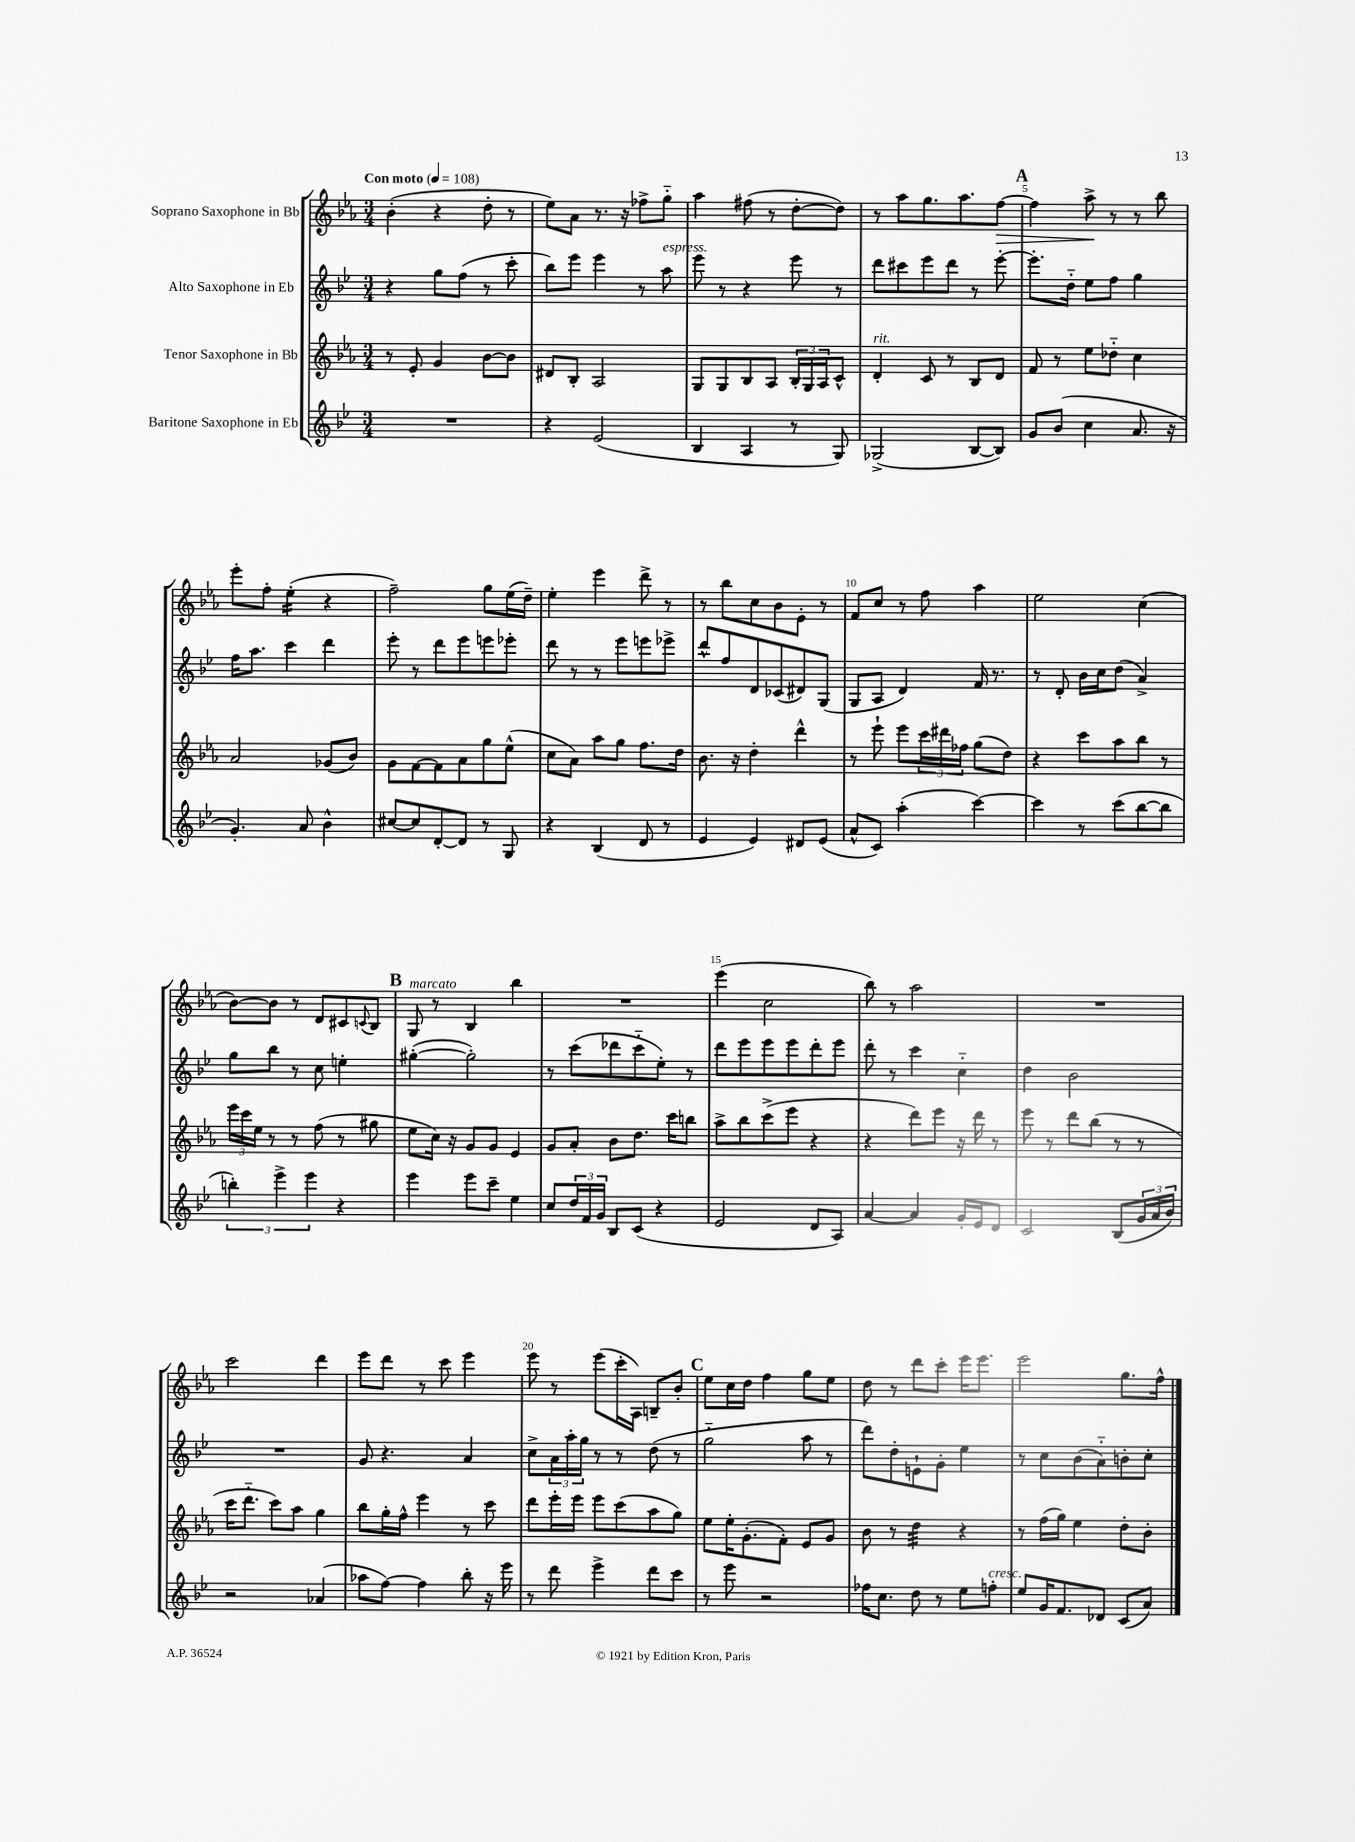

**kern	**kern	**kern	**kern
*staff4	*staff3	*staff2	*staff1
*clefG2	*clefG2	*clefG2	*clefG2
*k[b-e-]	*k[b-e-a-]	*k[b-e-]	*k[b-e-a-]
*M3/4	*M3/4	*M3/4	*M3/4
*MM108	*MM108	*MM108	*MM108
2.r	8r	4r	(4b-'
.	8e-'	.	.
.	4g	8gg	4r
.	.	(8ff	.
.	[8b-	8r	8dd'
.	8b-]	8ccc'	8r
=	=	=	=
4r	8d#	8bb-)	8ee-)
.	8B-'	8eee-	8a-
(2e-	2A-	4eee-	8.r
.	.	.	16r
.	.	8r	8ff-^
.	.	8aa	8gg'~
=	=	=	=
4B-	8G	8eee-	4aa-
.	8G	8r	.
4A	8B-	4r	(8ff#
.	8A-	.	8r
8r	24B-'	8eee-	[8dd'
.	24G	.	.
.	24A-	.	.
8G)	8c^^	8r	8dd])
=	=	=	=
(2G-^	4d'	8ddd	8r
.	.	8ccc#	8aa-
.	8c	8eee-	8.gg
.	8r	8ddd	.
.	.	.	8.aa-
[8B-	8B-	8r	.
8B-])	8d	[8eee-'	[8ff
=	=	=	=
8g	8f	8.eee-']	4ff]
(8b-	8r	.	.
.	.	16dd'~	.
4cc	8ee-	8ee-	8aa-^
.	8dd-'~	8ff	8r
8.a	4cc	4gg	8r
.	.	.	8bb-
16r	.	.	.
=	=	=	=
4.g')	2a-	16ff	8eee-'
.	.	8.aa	.
.	.	.	8ff'
.	.	4ccc	(4ee-'
8a	.	.	.
4b-^^	(8g-	4ddd	4r
.	8b-)	.	.
=	=	=	=
[8cc#	8g	8eee-'	2ff~)
8cc#]	[8f	8r	.
[8d'	8f]	8ddd	.
8d]	8a-	8eee-	.
8r	8gg	8eee	8gg
8G	(8ee-^^	8eee-'	(16ee-
.	.	.	16dd~)
=	=	=	=
4r	8cc	8ddd	4ee-'
.	8a-)	8r	.
(4B-	8aa-	8r	4eee-
.	8gg	8eee-	.
8d	8.ff	8eee	8ddd^
8r	.	8eee-^	8r
.	16dd	.	.
=	=	=	=
4e-	8.b-	8ddd^^	8r
.	.	8ff	8bb-
.	16r	.	.
4e-)	4dd'	8d	8cc
.	.	(8c-	8b-
8d#	4ddd^^	8d#)	8e-'
(8e-	.	(8G	8r
=	=	=	=
8a^^	8r	8G	8f
8c)	8eee-`	8A	8cc
(4aa'	8eee-	4d)	8r
.	24ccc	.	8ff
.	24ddd#	.	.
.	24ff-	.	.
[4ccc)	(8gg	16f	4aa-
.	.	8.r	.
.	8dd)	.	.
=	=	=	=
4ccc]	4r	8r	2ee-
.	.	8d'	.
8r	8ccc	16b-	.
.	.	16cc	.
(8ccc	8aa-	(8dd	.
[8bb-	8bb-	4a^)	(4cc
8bb-]	8r	.	.
=	=	=	=
6bb')	24eee-	8gg	[8b-)
.	24ccc	.	.
.	24ee-	.	.
.	8r	8bb-	8b-]
6eee-^	.	.	.
.	8r	8r	8r
6eee-	.	.	.
.	(8ff	8cc	8d
4r	8r	4ee'	8c#
.	.	.	8qqc
.	8gg#	.	8B-
=	=	=	=
4eee-	8ee-	([4gg#'	8G
.	16cc)	.	8r
.	16r	.	.
8eee-	8g	2gg#'])	4B-
8ccc~	8g	.	.
4ee-	4e-	.	4bb-
=	=	=	=
8cc	8g	8r	2.r
24dd	8a-'	(8ccc	.
24f	.	.	.
24g	.	.	.
8B-	8b-	8ddd-	.
(8c	8.dd	8ccc'~	.
4r	.	8ee-')	.
.	16ccc	.	.
.	8bb	8r	.
=	=	=	=
2e-	8aa-^	8ddd	(4eee-
.	8bb-	8eee-	.
.	(8ccc^	8eee-	2cc
.	8eee-	8eee-	.
8d	4r	8ddd'	.
8A)	.	8eee-	.
=	=	=	=
[4a	4r	8ddd'	8bb-)
.	.	8r	8r
4a]	8ddd)	4ccc	2aa-
.	8eee-	.	.
16g'	16r	4cc'~	.
16e-	16ddd	.	.
8d	8r	.	.
=	=	=	=
2c	8eee-	4dd	2.r
.	8r	.	.
.	8ddd	2b-	.
.	(8bb-	.	.
(8B-	8r	.	.
24g	8r	.	.
24a	.	.	.
24b-)	.	.	.
=	=	=	=
2r	16ccc	2.r	2ccc
.	8.ddd'~	.	.
.	8ccc)	.	.
.	8aa-	.	.
(4a-	4gg	.	4ddd
=	=	=	=
8aa-	8bb-	8g	8eee-
[8ff)	16gg'	4.r	8ddd
.	16ff^^	.	.
4ff]	4eee-	.	8r
.	.	.	8ccc
8bb-'	8r	4a	4eee-
16r	8ccc	.	.
16eee-	.	.	.
=	=	=	=
8r	8ddd	8cc^	8eee-
8ddd	16eee-'	24a	8r
.	.	24aa'	.
.	16eee-	.	.
.	.	24gg	.
4eee-^	8eee-	8r	(8eee-
.	(8ccc	8r	16ccc'
.	.	.	16A-)
8ddd	8aa-	(8dd	8B~
8ccc	8gg)	8r	8b-'
=	=	=	=
8r	8ee-	2gg'~	8ee-
8eee-	16ee-'	.	16cc
.	(8.g'	.	16dd
2r	.	.	4ff
.	8f')	.	.
.	8e-	8aa	8gg
.	8g	8r	8ee-
=	=	=	=
16ff-	8b-	8ddd)	8dd
8.cc	.	.	.
.	8r	8dd'	8r
8dd	4dd	8e`	8ddd
8r	.	8g'	8ccc'
8ee-	4r	4ee-	16eee-
.	.	.	8.eee-
8ff'	.	.	.
=	=	=	=
8ee-	8r	8r	2eee-
16g	(16ff	8cc	.
8.f	16gg)	.	.
.	4ee-	(8b-	.
8d-	.	8a'~)	.
(8c	8dd'	8b'	8.gg
8a)	8b-'	8cc'	.
.	.	.	16ff^^
==	==	==	==
*-	*-	*-	*-
